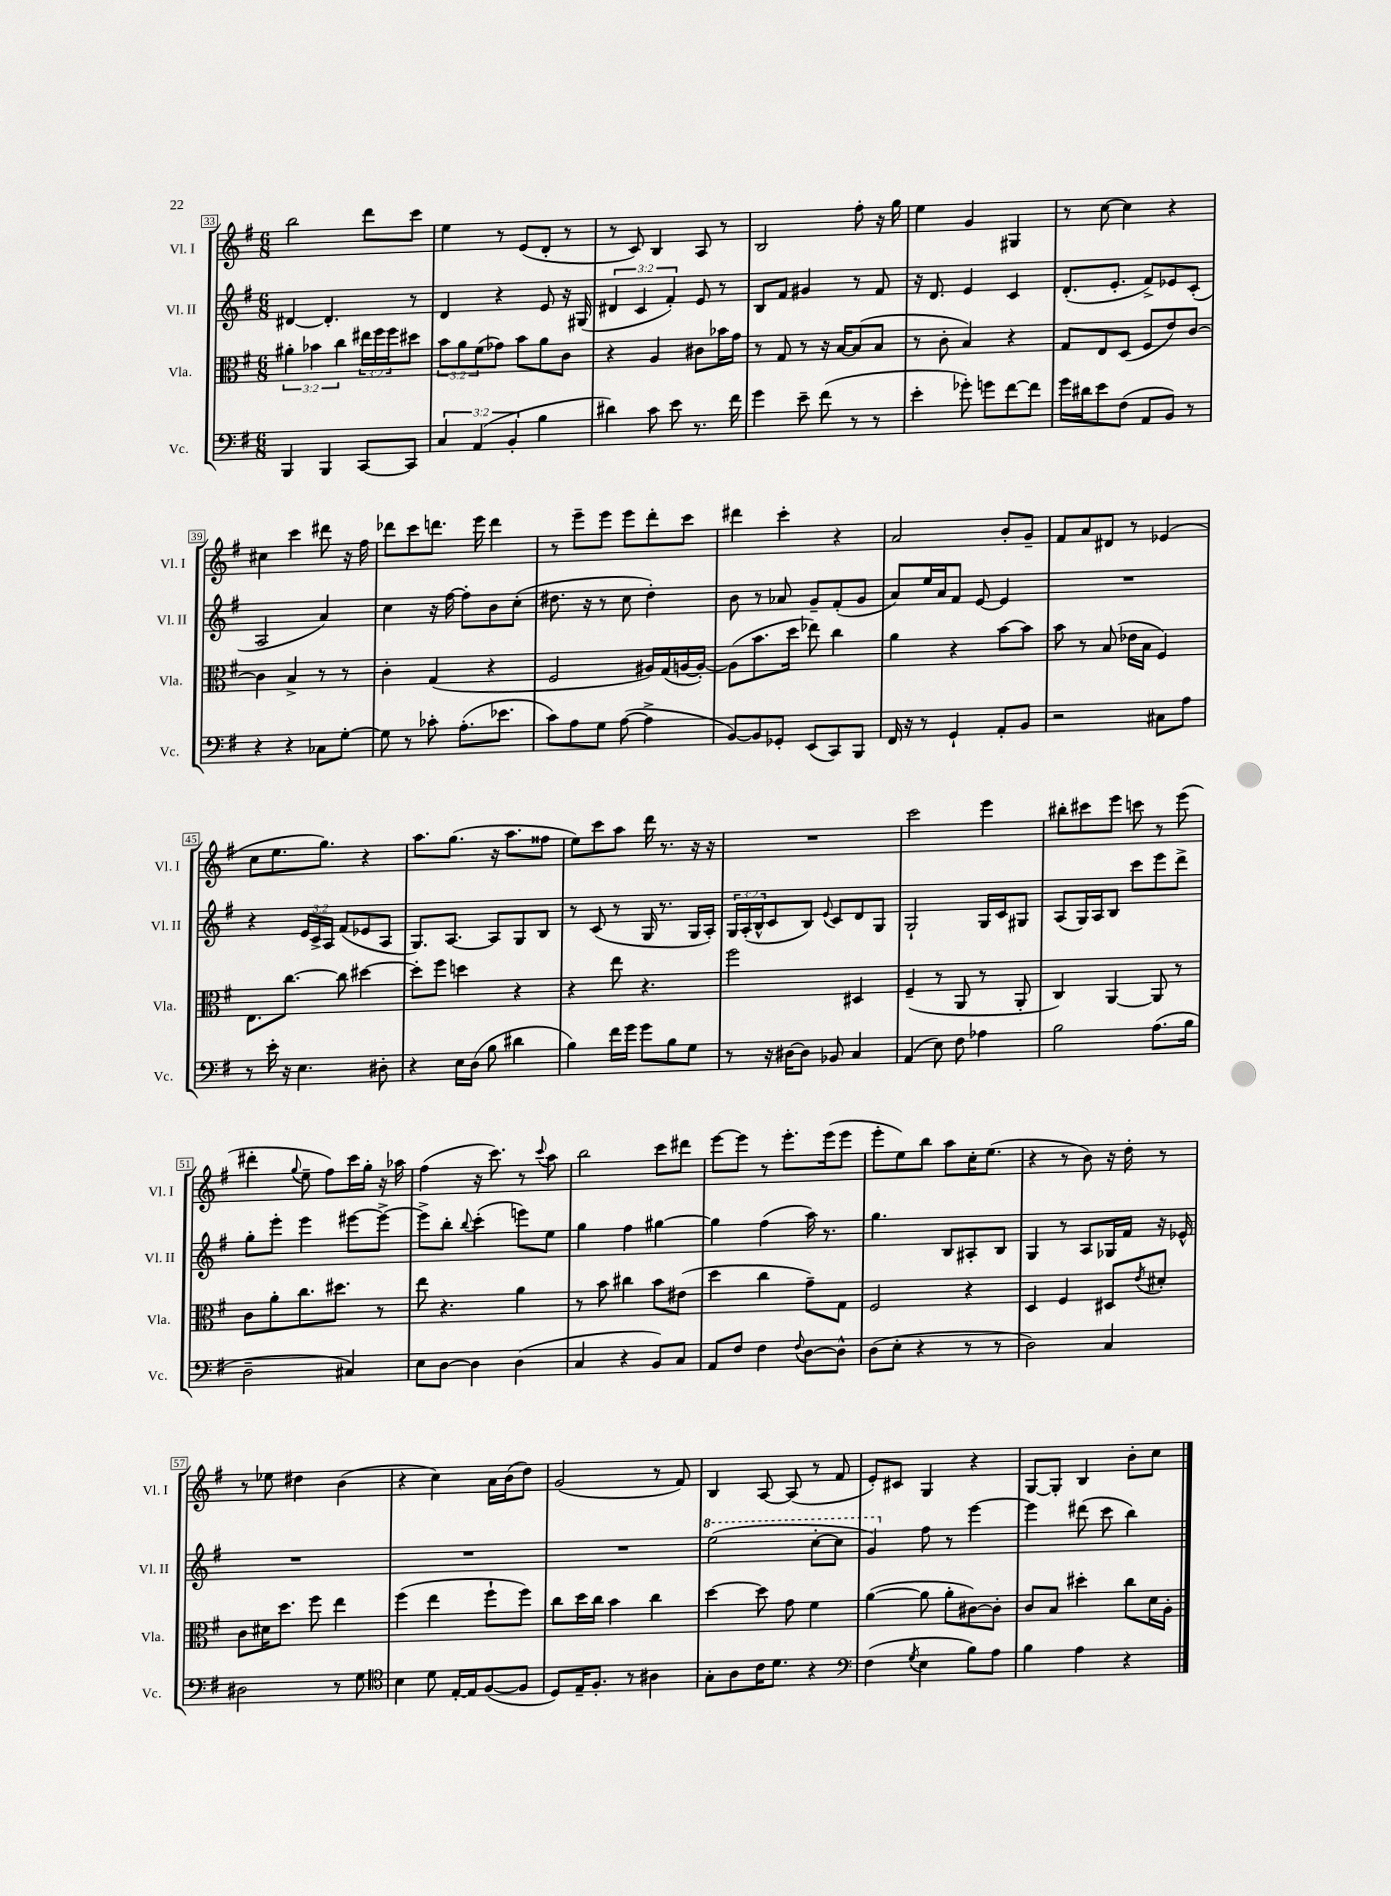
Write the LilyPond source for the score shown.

<<
\new StaffGroup <<
\new Staff = "s0" \with { instrumentName = "Vl. I" shortInstrumentName = "Vl. I" } {
    \clef treble \key g \major \numericTimeSignature \time 6/8
    b''2 d'''8 c'''8 |
    e''4 r8 e'8( d'8-. r8 |
    r8 c'8) b4 a8 r8 |
    b2 fis''8-. r16 g''16 |
    e''4 g'4 gis4 |
    r8 c''8~ c''4 r4 |
    cis''4 c'''4 dis'''8 r16 fis''16 |
    des'''8 c'''8 d'''8. e'''16 d'''4 |
    r8 e'''8-- e'''8 e'''8 d'''8-. c'''8 |
    dis'''4 c'''4-. r4 |
    a'2 b'8-. g'8-- |
    fis'8 a'8 dis'8 r8 ees'4( |
    c''8 e''8. g''8.) r4 |
    a''8. g''8.( r16 a''8. fisis''8 |
    e''8) c'''8 a''8 d'''16 r8. r16 r16 |
    R2. |
    c'''2 e'''4 |
    bis''8-. cis'''8 e'''8 c'''8 r8 e'''8( |
    dis'''4-. \appoggiatura { g''8 } e''8-- fis''8) c'''16 g''16-. r16 aes''16 |
    fis''4( r16 c'''8.) r8 \appoggiatura { c'''8 } a''8 |
    b''2 c'''8 dis'''8 |
    e'''8~ e'''8 r8 e'''8.-. e'''16( e'''8 |
    e'''8-. e''8) b''8 a''8 c''16-. e''8.( |
    r4 r8 b'8) r16 d''16-. r8 |
    r8 ees''8 dis''4 b'4( |
    r4 c''4) a'16 b'16( d''8) |
    g'2( r8 fis'8) |
    b4 a8~ a8( r8 fis'8 |
    e'8-.) cis'8 g4 r4 |
    g8~ g8-. b4 b'8-. c''8 \bar "|." |
}
\new Staff = "s1" \with { instrumentName = "Vl. II" shortInstrumentName = "Vl. II" } {
    \clef treble \key g \major \numericTimeSignature \time 6/8 \override Staff.TupletNumber.text = #tuplet-number::calc-fraction-text
    dis'4~ dis'4.-. r8 |
    d'4 r4 e'8 r16 gis16( |
    \tuplet 3/2 { dis'4 c'4 fis'4-.) } e'8 r8 |
    b8 fis'8 gis'4 r8 fis'8 |
    r16 d'8. e'4 c'4 |
    d'8.-.( e'8.-. fis'8->) ees'8 c'8-.( |
    a2 a'4) |
    c''4 r16 fis''16~ fis''8-. b'8 c''8-.( |
    dis''8. r16 r8 c''8 dis''4-.) |
    b'8 r8 aes'8 g'8-- fis'8-.( g'8 |
    a'8) e''16 a'16 fis'8 e'8~ e'4 |
    R2. |
    r4 \tuplet 3/2 { e'16 c'16-> a16 } fis'8( ees'8 a8 |
    g8.) a8.~ a8 g8 b8 |
    r8 c'8( r8 g16 r8. g16 a16-.) |
    \tuplet 3/2 { g16 a16-.( b16-^ } c'8 b8) \appoggiatura { e'8 } c'8 d'8 g8 |
    g2-! g16 c'16 gis8 |
    a8( g16) a16 b8 c'''8 e'''8 d'''8-> |
    g''8-. e'''8-. e'''4 eis'''8~ eis'''8~-> |
    eis'''8-> b''8-. \appoggiatura { b''8 } c'''4-.( e'''8) e''8 |
    g''4 fis''4 gis''4~ |
    gis''4 fis''4( a''16) r8. |
    g''4. b8 ais8-. b8 |
    g4 r8 a8 ges16 fis'16 r16 ees'16-^ |
    R2. |
    R2. |
    R2. |
    \ottava #1 e'''2( c'''8~-. c'''8 |
    g''4) \ottava #0 fis''8 r8 e'''4~ |
    e'''4 dis'''8( c'''8 b''4) \bar "|." |
}
\new Staff = "s2" \with { instrumentName = "Vla." shortInstrumentName = "Vla." } {
    \clef alto \key g \major \numericTimeSignature \time 6/8 \override Staff.TupletNumber.text = #tuplet-number::calc-fraction-text
    \tuplet 3/2 { ais'4-. bes'4 c''4 } \tuplet 3/2 { eis''16 fis''16 fis''16 } dis''8 |
    \tuplet 3/2 { b'8 a'8 fis'8( } ges'8) b'8 a'8 c'8 |
    r4 a4 cis'8 bes'16 g'16 |
    r8 g8 r8 r16 b16~ b8( b8 |
    r8 c'8-. b4) r4 |
    g8 e8 d8( fis8 e'8) c'8~ |
    c'4 b4-> r8 r8 |
    c'4-. g4( r4 |
    fis2 ais16) g16( a16~ a16~-.) |
    a8( b'8. d''16 ees''8) c''4 |
    a'4 r4 b'8~ b'8 |
    b'8 r8 b8( ees'16 b16 fis4) |
    e8. c''8.~ c''8 dis''4~ |
    dis''8-. fis''8 d''4 r4 |
    r4 e''8 r4. |
    fis''2 dis4 |
    fis4--( r8 a,8 r8 a,8-. |
    c4) a,4~ a,8 r8 |
    c'8 a'8-. c''8. dis''8. r8 |
    e''8 r4. a'4 |
    r8 b'8 cis''4 b'8 eis'8( |
    d''4 c''4 g'8--) g8 |
    fis2 r4 |
    d4 fis4 dis8 \acciaccatura { e'8 } dis'8-. |
    c'8 dis'16 d''8. fis''8 e''4 |
    fis''4( e''4 fis''8-! fis''8) |
    c''8 d''16 c''16 b'4 c''4 |
    d''4~ d''8 g'8 fis'4 |
    a'4~( a'8 a'8-. cis'8~) cis'8-. |
    c'8 b8 dis''4-. c''8 d'16 a16-. \bar "|." |
}
\new Staff = "s3" \with { instrumentName = "Vc." shortInstrumentName = "Vc." } {
    \clef bass \key g \major \numericTimeSignature \time 6/8 \override Staff.TupletNumber.text = #tuplet-number::calc-fraction-text
    b,,4 b,,4 c,8~ c,8 |
    \tuplet 3/2 { c4 a,4( b,4-. } b4 |
    dis'4) c'8 e'8 r8. fis'16 |
    g'4 e'8-- fis'8( r8 r8 |
    e'4-. ges'8-.) g'8 fis'8~ fis'8 |
    g'16 dis'16 e'8 fis8( a,8 b,8) r8 |
    r4 r4 ces8 g8~-. |
    g8 r8 ces'8-. a8.-.( ees'8. |
    c'8) a8 g8 a8~( a4-> |
    b,8~) b,8 ges,8-. e,8( c,8) b,,8 |
    fis,16 r16 r8 g,4-! a,8-. b,8 |
    r2 cis8 a8 |
    r8 e'16-. r16 e4. dis8-. |
    r4 e16 d16( b8 dis'4 |
    b4) fis'16 g'16 g'8 b8 g8 |
    r8 r16 dis16~ dis8 bes,8 c4 |
    a,4( e8) fis8 aes4 |
    b2 a8.( b16 |
    d2-- cis4) |
    e8 d8~ d4 d4( |
    c4 r4 b,8) c8 |
    a,8 fis8 fis4 \appoggiatura { fis8 } d8~ d8-^ |
    d8( e8-. r4 r8 r8 |
    d2) c4 |
    dis2 r8 g8 |
    \clef tenor b4 d'8 e16~-. e16 fis8~( fis8 |
    d8) e16-- fis8.-. r8 ais4 |
    g8-. a8 c'16 d'8. r4 |
    \clef bass fis4( \acciaccatura { g8 } e4 b8) a8 |
    b4 a4 r4 \bar "|." |
}
>>
>>
\layout { \context { \Score currentBarNumber = #33 \override BarNumber.stencil = #(make-stencil-boxer 0.1 0.3 ly:text-interface::print) } }
